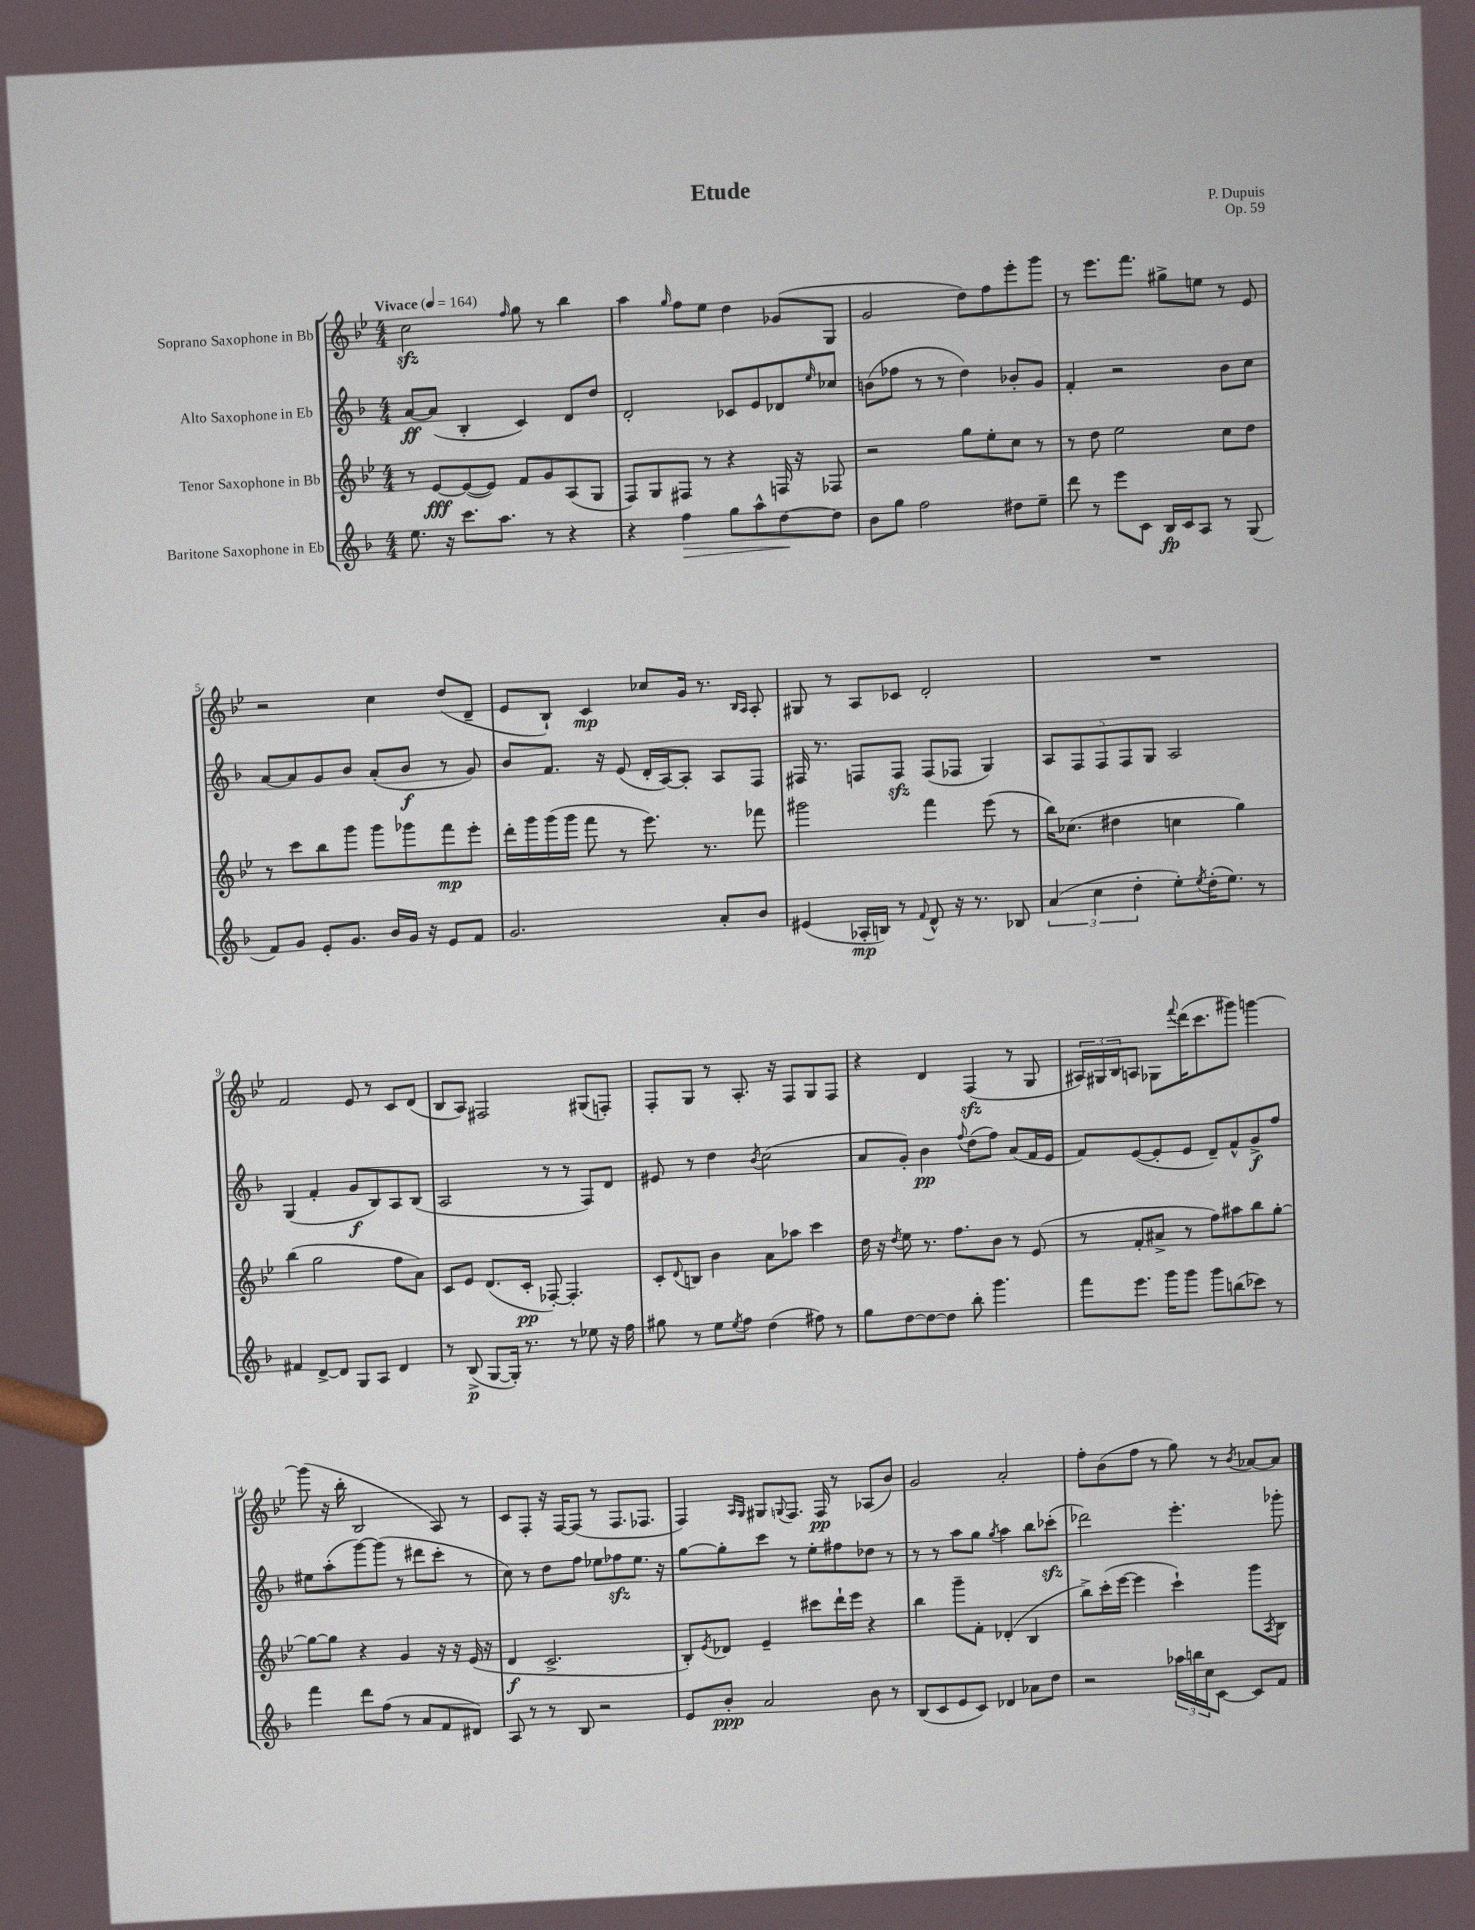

**kern	**dynam	**kern	**dynam	**kern	**dynam	**kern	**dynam
*part4	*part4	*part3	*part3	*part2	*part2	*part1	*part1
*staff4	*staff4	*staff3	*staff3	*staff2	*staff2	*staff1	*staff1
*I"Baritone Saxophone in Eb	*	*I"Tenor Saxophone in Bb	*	*I"Alto Saxophone in Eb	*	*I"Soprano Saxophone in Bb	*
*clefG2	*	*clefG2	*	*clefG2	*	*clefG2	*
*k[b-]	*	*k[b-e-]	*	*k[b-]	*	*k[b-e-]	*
*M4/4	*	*M4/4	*	*M4/4	*	*M4/4	*
*MM164	*	*MM164	*	*MM164	*	*MM164	*
=1	=1	=1	=1	=1	=1	=1	=1
!	!	!	!	!	!	!LO:TX:a:B:t=Vivace	!
8.ee\	.	8r	.	[8a/L	ff	2cczz\	.
.	.	[8e-/L	fff	(8a/J]	.	.	.
16r	.	.	.	.	.	.	.
8.ccc\L	.	(8e-/_	.	4B-'/	.	.	.
.	.	8e-/J])	.	.	.	.	.
8.aa\J	.	.	.	.	.	.	.
.	.	.	.	.	.	16qqff/	.
.	.	8f/L	.	4c/)	.	8gg\	.
8r	.	8g/	.	.	.	8r	.
4r	.	(8A/	.	8d/L	.	4bb-\	.
.	.	8G/J	.	8dd/J	.	.	.
=2	=2	=2	=2	=2	=2	=2	=2
4r	.	8F/L)	.	2d'/	.	4aa\	.
.	.	8G/	.	.	.	.	.
.	.	.	.	.	.	16qqgg/	.
!	!LO:HP:b	!	!	!	!	!	!
4ff\	>	8F#X/J	.	.	.	8ff\L	.
.	.	8r	.	.	.	8ee-\J	.
8gg\L	.	4r	.	8c-X/L	.	4dd\	.
8aa^^\	.	.	.	8e/	.	.	.
[8dd\	.	16Fn/	.	8d-X/	.	(8g-X/L	.
.	.	16r	.	.	.	.	.
.	.	.	.	16qqee/	.	.	.
8dd\J]	]	8F-X/	.	8cc-X/J	.	8G/J	.
=3	=3	=3	=3	=3	=3	=3	=3
8b-\L	.	2r	.	(8bn\L	.	2g/	.
8gg\J	.	.	.	8ff-X\J	.	.	.
2ff\	.	.	.	8r	.	.	.
.	.	.	.	8r	.	.	.
.	.	8gg\L	.	4dd\)	.	8dd\L)	.
.	.	8ee-'\	.	.	.	8ff\	.
8dd#X\L	.	8cc\J	.	8b-X'/L	.	8eee-'\	.
8ee~\J	.	8r	.	8g/J	.	8ggg\J	.
=4	=4	=4	=4	=4	=4	=4	=4
8ddd\	.	8r	.	4f'/	.	8r	.
8r	.	8dd\	.	.	.	8.eee-\L	.
8eee\L	.	2ee-\	.	2r	.	.	.
.	.	.	.	.	.	8.fff\J	.
8c\J	.	.	.	.	.	.	.
16B-/LL	fp	.	.	.	.	8gg#X^\L	.
16c/J	.	.	.	.	.	.	.
8A/J	.	.	.	.	.	8een\J	.
8r	.	8cc\L	.	8b-\L	.	8r	.
(8G/	.	8dd\J	.	8cc\J	.	8e-/	.
!!LO:LB:g=z
=5	=5	=5	=5	=5	=5	=5	=5
8f/L)	.	8r	.	[8a/L	.	2r	.
8g/J	.	8ccc\L	.	8a/]	.	.	.
8e'/L	.	8bb-\	.	8g/	.	.	.
8.g/J	.	8ggg\J	.	8b-/J	.	.	.
.	.	8ggg\L	.	(8a'/L	.	4cc\	.
16b-/LL	.	.	.	.	.	.	.
16g/JJ	.	8ggg-X\	.	8b-/J	f	.	.
16r	.	.	.	.	.	.	.
8e/L	.	8fff\	mp	8r	.	(8dd/L	.
8f/J	.	8eee-'\J	.	8g/)	.	8d~/J	.
=6	=6	=6	=6	=6	=6	=6	=6
2.g/	.	16ddd'\LL	.	8b-/L	.	8e-/L	.
.	.	16ggg\	.	.	.	.	.
.	.	(16ggg\	.	8.f/J	.	8B-`/J)	.
.	.	16ggg\JJ	.	.	.	.	.
.	.	8fff\	.	.	.	4c/	mp
.	.	.	.	16r	.	.	.
.	.	8r	.	(8e/	.	.	.
.	.	8.eee-\)	.	16d'/LL	.	8cc-X/L	.
.	.	.	.	[16A/J)	.	.	.
.	.	.	.	8A'/J]	.	16g/Jk	.
.	.	8.r	.	.	.	8.r	.
8a'/L	.	.	.	8A/L	.	.	.
.	.	.	.	.	.	16qqB-/LL	.
.	.	.	.	.	.	16qqA/JJ	.
8b-/J	.	8fff-X\	.	8F/J	.	8A'/	.
=7	=7	=7	=7	=7	=7	=7	=7
(4e#X/	.	2ggg#X\	.	16F#X/	.	8G#X/	.
.	.	.	.	8.r	.	.	.
.	.	.	.	.	.	8r	.
16A-X'/LL	mp	.	.	8Fn/L	.	8A/L	.
16Bn/JJ)	.	.	.	.	.	.	.
8r	.	.	.	8Fzz/J	.	8c-X/J	.
8qqf/	.	.	.	.	.	.	.
8d^^/	.	4fff\	.	(8F/L	.	2d'/	.
16r	.	.	.	8F-X/J	.	.	.
8.r	.	.	.	.	.	.	.
.	.	(8eee-\	.	4G/)	.	.	.
8B-X/	.	8r	.	.	.	.	.
=8	=8	=8	=8	=8	=8	=8	=8
(6a/	.	16bb-\KL)	.	10A/L	.	1r	.
.	.	(8.cc-X\J	.	.	.	.	.
.	.	.	.	10F/	.	.	.
6cc\	.	.	.	.	.	.	.
.	.	.	.	10F/	.	.	.
.	.	4dd#X\	.	.	.	.	.
.	.	.	.	10F/	.	.	.
6dd'\	.	.	.	.	.	.	.
.	.	.	.	10G/J	.	.	.
8ee'\L)	.	4ccn\	.	2A/	.	.	.
8qee/	.	.	.	.	.	.	.
(16dd'\K	.	.	.	.	.	.	.
8.ee\J)	.	.	.	.	.	.	.
.	.	4gg\)	.	.	.	.	.
8r	.	.	.	.	.	.	.
!!LO:LB:g=z
=9	=9	=9	=9	=9	=9	=9	=9
4f#X/	.	(4bb-\	.	(4G/	.	2f/	.
[8d^/L	.	2gg\	.	4f'/	.	.	.
8d/J]	.	.	.	.	.	.	.
8G/L	.	.	.	8g/L	f	8e-/	.
8A/J	.	.	.	8B-/)	.	8r	.
4d/	.	8ff\L	.	8A/	.	8c/L	.
.	.	8a\J)	.	(8B-/J	.	(8d/J	.
=10	=10	=10	=10	=10	=10	=10	=10
8r	.	8c/L	.	2A/	.	8B-/L	.
(8B-^/	p	8e-/J	.	.	.	8A/J)	.
[8G/L	.	(8.d/L	.	.	.	2F#X/	.
16G'/Jk])	.	.	.	.	.	.	.
8.r	.	16c'/Jk	pp	.	.	.	.
.	.	[8F-X'/)	.	8r	.	.	.
8r	.	4.F-'/]	.	8r	.	.	.
8ee-X\	.	.	.	8F/L)	.	(8G#X/L	.
16r	.	.	.	8d/J	.	8Fn'/J)	.
16ff\	.	.	.	.	.	.	.
=11	=11	=11	=11	=11	=11	=11	=11
8gg#X\	.	8c'/L	.	8e#X/	.	8F'/L	.
.	.	8qqd/	.	.	.	.	.
8r	.	8Bn/J	.	8r	.	8G/J	.
8ee\L	.	4b-\	.	4dd\	.	8r	.
8qee/	.	.	.	.	.	.	.
8ff\J	.	.	.	.	.	8.A'/	.
.	.	.	.	8qb-/	.	.	.
(4dd\	.	8a\L	.	(2cc\	.	.	.
.	.	.	.	.	.	16r	.
.	.	8aa-X\J	.	.	.	8F/L	.
8ff#X\)	.	4ccc\	.	.	.	8G/	.
8r	.	.	.	.	.	8F/J	.
=12	=12	=12	=12	=12	=12	=12	=12
8gg\L	.	16dd\	.	8a/L	.	4r	.
.	.	16r	.	.	.	.	.
.	.	8qdd/	.	.	.	.	.
[8dd\	.	8ee-\	.	8g'/J)	.	.	.
8dd\_	.	8.r	.	4b-\	pp	4d/	.
8dd\J]	.	.	.	.	.	.	.
.	.	8.ff\L	.	.	.	.	.
.	.	.	.	8qqff/	.	.	.
8bb-'\	.	.	.	(8dd\L	.	(4Fzz/	.
4.ggg\	.	8b-\J	.	8ff\J)	.	.	.
.	.	8r	.	(8a/L	.	8r	.
.	.	(8e-/	.	16f/L	.	8G/	.
.	.	.	.	16e/JJ	.	.	.
=13	=13	=13	=13	=13	=13	=13	=13
8fff\L	.	8r	.	8f/L)	.	24A#X/LL)	.
.	.	.	.	.	.	24G#X/	.
.	.	.	.	.	.	24B-/J	.
8.eee\J	.	8f'/L	.	([8e/	.	8An/J	.
.	.	8a#X^/J	.	8e'/]	.	8G-X\L	.
16ggg\KL	.	.	.	.	.	.	.
.	.	.	.	.	.	8qqfff/	.
8ggg\J	.	8r	.	8e/J	.	(16ddd\K	.
.	.	.	.	.	.	8.ccc\	.
8ggg\L	.	8ff\L)	.	8d~/L)	.	.	.
(8bbn\	.	8aa#X\	.	8f^^/	.	8ggg#X\J)	.
8ccc-X\J)	.	8bb-\	.	8g^/	f	[4gggn\	.
8r	.	[8gg'\J	.	8ff/J	.	.	.
!!LO:LB:g=z
=14	=14	=14	=14	=14	=14	=14	=14
4fff\	.	8gg\L_	.	8ee#X\L	.	(8ggg\]	.
.	.	8gg\J]	.	(8aa'\	.	16r	.
.	.	.	.	.	.	16bb-'\	.
8ddd\L	.	4r	.	[8ggg\)	.	2B-/	.
(8ff\J	.	.	.	(8ggg\J]	.	.	.
8r	.	4g/	.	8r	.	.	.
8a/L	.	.	.	8ddd#X\L	.	.	.
8f/	.	16r	.	8ccc'\J	.	8A/)	.
.	.	16r	.	.	.	.	.
8d#X/J)	.	(16e-/	.	8r	.	8r	.
.	.	16r	.	.	.	.	.
=15	=15	=15	=15	=15	=15	=15	=15
8A/	.	4d/	f	8cc\)	.	8c/L	.
8r	.	.	.	8r	.	8F'/J	.
8r	.	2.c^/	.	8dd\L	.	16r	.
.	.	.	.	.	.	[16F/KL	.
8B-/	.	.	.	8ff\J	.	(8F/J]	.
2r	.	.	.	8ee-X\L	.	8r	.
.	.	.	.	8ff-Xzz\	.	8.F/L	.
.	.	.	.	8.ee-\J	.	.	.
.	.	.	.	.	.	8.F-X/J	.
.	.	.	.	16r	.	.	.
=16	=16	=16	=16	=16	=16	=16	=16
8e/L	.	8B-'/L)	.	[8gg\L	.	4F/)	.
.	.	8qe-/	.	.	.	.	.
8b-'/J	ppp	8d-X/J	.	8gg'\]	.	.	.
.	.	.	.	.	.	16qqA/LL	.
.	.	.	.	.	.	16qqG/JJ	.
2a/	.	4e-~/	.	8ccc\J	.	8G#X/L	.
.	.	.	.	.	.	8qqGn/	.
.	.	.	.	8r	.	8.F/J	.
.	.	8ccc#X\L	.	8ee'\L	.	.	.
.	.	.	.	.	.	16F/	pp
.	.	16ddd`\L	.	8ff#X\	.	8r	.
.	.	16eee-\JJ	.	.	.	.	.
8b-\	.	4r	.	8dd-X\J	.	(8A-X/L	.
8r	.	.	.	8r	.	8b-/J)	.
=17	=17	=17	=17	=17	=17	=17	=17
(8B-/L	.	4bb-\	.	8r	.	2g/	.
8c/	.	.	.	8r	.	.	.
8e/	.	8ggg~\L	.	8aa\L	.	.	.
8c/J)	.	8f'\J	.	8gg\J	.	.	.
.	.	.	.	8qgg/	.	.	.
4d-X/	.	(4d-X'/	.	4aa\	.	2a'/	.
8a-X\L	.	4B-/	.	8bb-\L	.	.	.
8dd\J	.	.	.	(8ccc-Xzz'\J	.	.	.
=18	=18	=18	=18	=18	=18	=18	=18
2r	.	8bb-^\L)	.	2ddd-X\)	.	8ff'\L	.
.	.	(16ccc'\L	.	.	.	(8b-\	.
.	.	[16eee-\JJ	.	.	.	.	.
.	.	4eee-\]	.	.	.	8ff\J	.
.	.	.	.	.	.	8r	.
24aa-X\LL	.	4ccc`\)	.	4.eee'\	.	8gg\)	.
24bbn\	.	.	.	.	.	.	.
24cc\J	.	.	.	.	.	.	.
[8c\J	.	.	.	.	.	8r	.
.	.	.	.	.	.	8qb-/	.
8c/L]	.	8ggg\L	.	.	.	[8a-X/L	.
.	.	8qA/	.	.	.	.	.
8f/J	.	8B-\J	.	8ggg-X'\	.	8a-/J]	.
==	==	==	==	==	==	==	==
*-	*-	*-	*-	*-	*-	*-	*-
